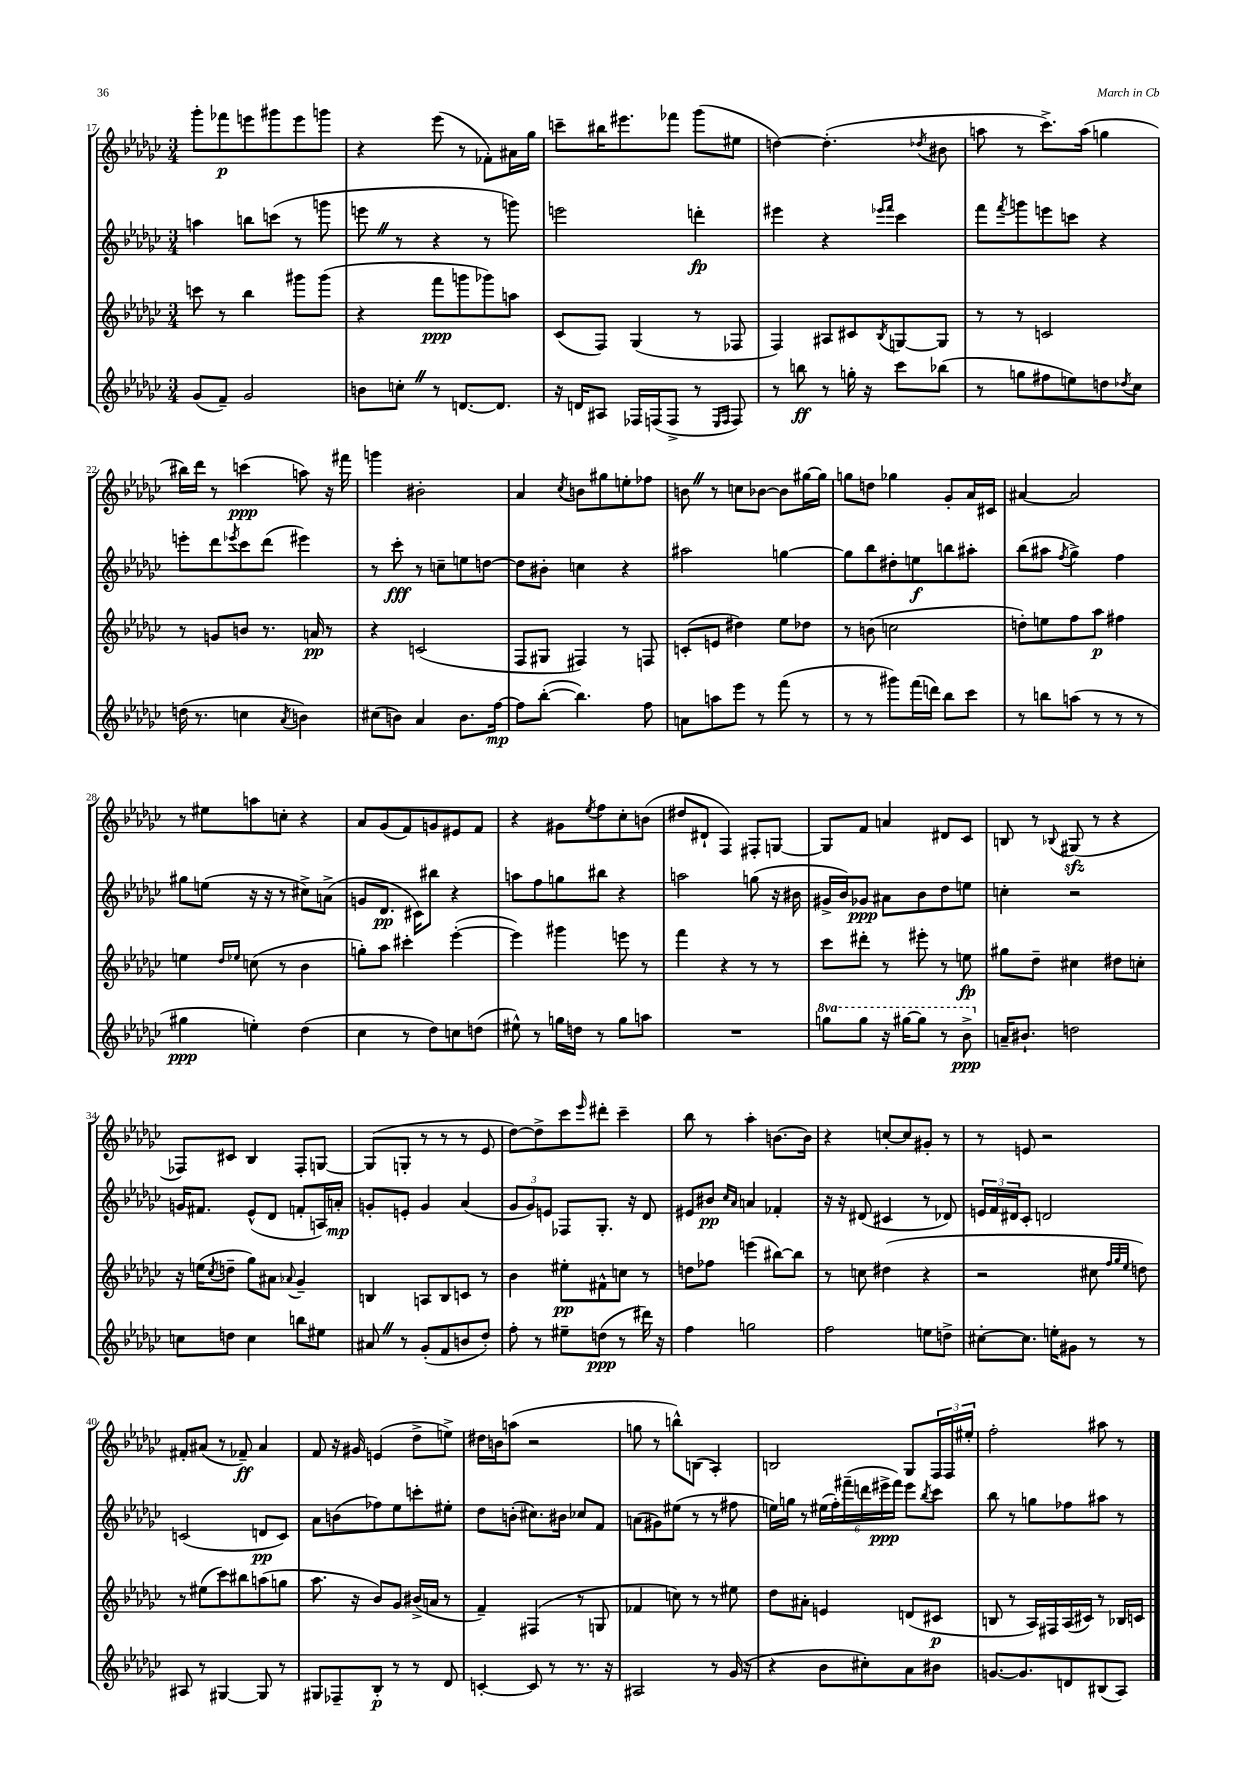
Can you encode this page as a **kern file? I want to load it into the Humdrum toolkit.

**kern	**kern	**kern	**kern
*staff4	*staff3	*staff2	*staff1
*clefG2	*clefG2	*clefG2	*clefG2
*k[b-e-a-d-g-c-]	*k[b-e-a-d-g-c-]	*k[b-e-a-d-g-c-]	*k[b-e-a-d-g-c-]
*M3/4	*M3/4	*M3/4	*M3/4
(8g-	8ccc	4aa	8ggg-'
8f~)	8r	.	8fff-
2g-	4bb-	8bb	8eee
.	.	(8ccc	8ggg#
.	8ggg#	8r	8eee
.	(8ggg#	8ggg	8ggg
=	=	=	=
8b	4r	8eee	4r
8cc'	.	8r	.
8r	8fff	4r	(8eee-
[8.d	8ggg	.	8r
.	8ggg-)	8r	8f-')
8.d]	.	.	.
.	8aa	8ggg)	16a#
.	.	.	16gg-
=	=	=	=
16r	(8c-	2eee	8ccc~
16d	.	.	.
8A#	8F)	.	16bb#
.	.	.	8.eee#
16F-	(4G-	.	.
(16F	.	.	.
8F^	.	.	8fff-
8r	8r	4ddd'	(8ggg-
16qqE-	.	.	.
16qqF	.	.	.
8F)	8F-	.	8ee#
=	=	=	=
8r	4F)	4eee#	[4dd)
8bb	.	.	.
8r	8A#	4r	(4.dd']
16gg'	8c#	.	.
16r	.	.	.
.	.	16qqeee-	.
.	8qB-	16qqfff	.
8ccc-	[8G	4ccc-	.
.	.	.	8qdd-
(8bb-	8G]	.	8b#
=	=	=	=
8r	8r	8fff	8aa
.	.	8qfff	.
8gg	8r	8ggg	8r
8ff#	2c	8eee	8.ccc-^)
8ee)	.	8ccc	.
.	.	.	(16aa
8dd	.	4r	4gg
8qdd-	.	.	.
8cc-	.	.	.
=	=	=	=
(16dd	8r	8eee'	16bb#)
8.r	.	.	16ddd-
.	8g	8ddd-	8r
.	.	8qeee-	.
4cc	8b	8ccc-	(4ccc
.	8.r	(8ddd-	.
8qa-	.	.	.
4b)	.	4eee#)	8aa)
.	16a	.	.
.	8r	.	16r
.	.	.	16fff#
=	=	=	=
(8cc#	4r	8r	4ggg
8b)	.	8ccc-'	.
4a-	(2c	8r	2b#'
.	.	8cc~	.
8.b	.	8ee	.
.	.	[8dd	.
[16ff	.	.	.
=	=	=	=
8ff]	8F	8dd]	4a-
([8bb-'	8G#	8b#'	.
.	.	.	8qcc-
4.bb-])	4F#)	4cc	8b
.	.	.	8gg#
.	8r	4r	8ee'
8ff	8F	.	8ff-
=	=	=	=
8a	(8c'	2aa#	8b
8aa	8e	.	8r
8eee-	4dd#)	.	8cc
8r	.	.	[8b-
(8fff	8ee-	[4gg	8b-]
8r	8dd-	.	[16gg#
.	.	.	16gg#]
=	=	=	=
8r	8r	8gg]	8gg
8r	(8b	8bb-	8dd
8ggg#)	2cc	8dd#'	4gg-
(16fff	.	8ee	.
16ddd)	.	.	.
8bb-	.	8bb	8g-'
8ccc-	.	8aa#'	16a-
.	.	.	16c#
=	=	=	=
8r	8dd')	(8bb-	[4a#
8bb	8ee	8aa#	.
.	.	8qff	.
(8aa	8ff	4gg-^)	2a#]
8r	8aa-	.	.
8r	4ff#	4ff	.
8r	.	.	.
=	=	=	=
4gg#	4ee	8gg#	8r
.	.	(8ee	8ee#
.	16qqdd-	.	.
.	16qqee-	.	.
4ee')	(8cc	16r	8aa
.	.	16r	.
.	8r	8r	8cc'
(4dd-	4b-	8cc#^)	4r
.	.	(8a^	.
=	=	=	=
4cc-	8gg')	8g	8a-
.	8aa-	8.d-	(8g-
8r	4ccc#'	.	8f)
.	.	16c#)	.
8dd-)	.	8bb#	8g
8cc	([4eee-'	4r	8e#
(8dd	.	.	8f
=	=	=	=
8ee#^^)	4eee-])	8aa	4r
8r	.	8ff	.
16gg	4ggg#	8gg	8g#
16dd	.	.	.
.	.	.	8qee-
8r	.	8bb#	8ff
8gg	8eee	4r	8cc-'
8aa	8r	.	(8b
=	=	=	=
2.r	4fff	2aa	8dd#
.	.	.	8d#`
.	4r	.	4F)
.	8r	(8gg	8F#'
.	8r	16r	[8G
.	.	16b#	.
=	=	=	=
8ggg	8ccc-	16g#^	8G]
.	.	16b-)	.
8ggg	8ddd#'	8g-	8f
16r	8r	8a#	4a
[16ggg#	.	.	.
8ggg#]	8eee#'	8b-	.
8r	8r	8dd-	8d#
8bb-^	8ee	8ee	8c-
=	=	=	=
16a~	8gg#	4cc'	8B
8.b#`	.	.	.
.	8dd-~	.	8r
.	.	.	8qqB-
2dd	4cc#	2r	(8G#
.	.	.	8r
.	8dd#	.	4r
.	8cc'	.	.
=	=	=	=
8cc	16r	16g	8F-)
.	(16ee	8.f#	.
.	8qcc-	.	.
8dd	8dd~	.	8c#
4cc	8gg-)	(8e-^^	4B-
.	8a#	8d-	.
.	8qqa-	.	.
8bb	4g-~	8f'	8F-'
8ee#	.	16A)	[8G
.	.	16a'	.
=	=	=	=
8a#	4B	8g'	(8G]
8r	.	8e'	8G'
(8g-'	8A	4g	8r
8f	8B	.	8r
8b	8c	(4a-	8r
8dd-')	8r	.	8e-
=	=	=	=
8ff'	4b-	12g-	[8dd-)
.	.	12g-)	.
8r	.	.	8dd-^]
.	.	12e	.
8ee#~	8ee#'	8F-	8ccc-
.	.	.	16qqeee-
(8dd	8f#^^	8.G-'	8ddd#'
8r	8cc	.	4ccc-~
.	.	16r	.
16ddd#)	8r	8d-	.
16r	.	.	.
=	=	=	=
4ff	8dd	8e#	8bb-
.	8ff-	8b#	8r
.	.	16qqcc-	.
.	.	16qqa-	.
2gg	(4eee	4a	4aa-'
.	[8bb#)	4f-'	[8.b
.	8bb#]	.	.
.	.	.	16b]
=	=	=	=
2ff	8r	16r	4r
.	.	16r	.
.	8cc	(8d#	.
.	(4dd#	4c#	[8cc'
.	.	.	8cc]
8ee	4r	8r	8g#'
8dd^	.	8d-)	8r
=	=	=	=
[8cc#'	2r	24e	8r
.	.	24f	.
.	.	24d#	.
8.cc#]	.	8c-'	8e
.	.	2d	2r
16ee'	.	.	.
8g#	.	.	.
8r	8cc#	.	.
.	32qqff	.	.
.	32qqgg-	.	.
.	32qqee-	.	.
8r	8dd)	.	.
=	=	=	=
8A#	8r	(2c	8f#'
8r	(8ee#	.	(8a#
[4G#	8ccc-)	.	8r
.	8bb#	.	8f-~)
8G#]	(8aa	8d	4a#
8r	8gg	8c)	.
=	=	=	=
8G#	8.aa-	8a-	8f
8F-~	.	(8b	16r
.	16r	.	16g#
8B-'	8b-)	8ff-)	(4e
8r	8g-	8ee-	.
8r	(16b#^	8ccc'	8dd-^
.	16a	.	.
8d-	8r	8ee#'	8ee^)
=	=	=	=
[4c'	4f~)	8dd-	16dd#
.	.	.	16b
.	.	(8b'	(8aa
8c]	(4F#	8.cc#)	2r
8r	.	.	.
.	.	16b#	.
8.r	8r	8cc-	.
.	8G	8f	.
16r	.	.	.
=	=	=	=
2A#	4f-	(8a	8gg
.	.	8g#)	8r
.	8cc)	(8ee#	8bb^^)
.	8r	8r	(8B
8r	8r	8r	4A-')
(16g-	8ee#	8ff#	.
16r	.	.	.
=	=	=	=
4r	8dd-	16ee)	2B
.	.	16gg	.
.	8a#'	8r	.
8b-	4e	(24ee#	.
.	.	24ff')	.
.	.	(24fff#~	.
8cc#')	.	24ddd	.
.	.	24eee#^	.
.	.	24fff#)	.
8a-	(8d	8eee#	8G-
.	.	8qbb-	.
8b#	8c#	8ccc-	24F
.	.	.	24F
.	.	.	24ee#'
=	=	=	=
[8.g	8B	8bb-	2ff'
.	8r	8r	.
8.g]	.	.	.
.	16A-)	8gg	.
.	16F#	.	.
8d	(16A-	8ff-	.
.	16c#)	.	.
(8B#	8r	8aa#	8aa#
8A-)	16B-	8r	8r
.	16c	.	.
==	==	==	==
*-	*-	*-	*-
